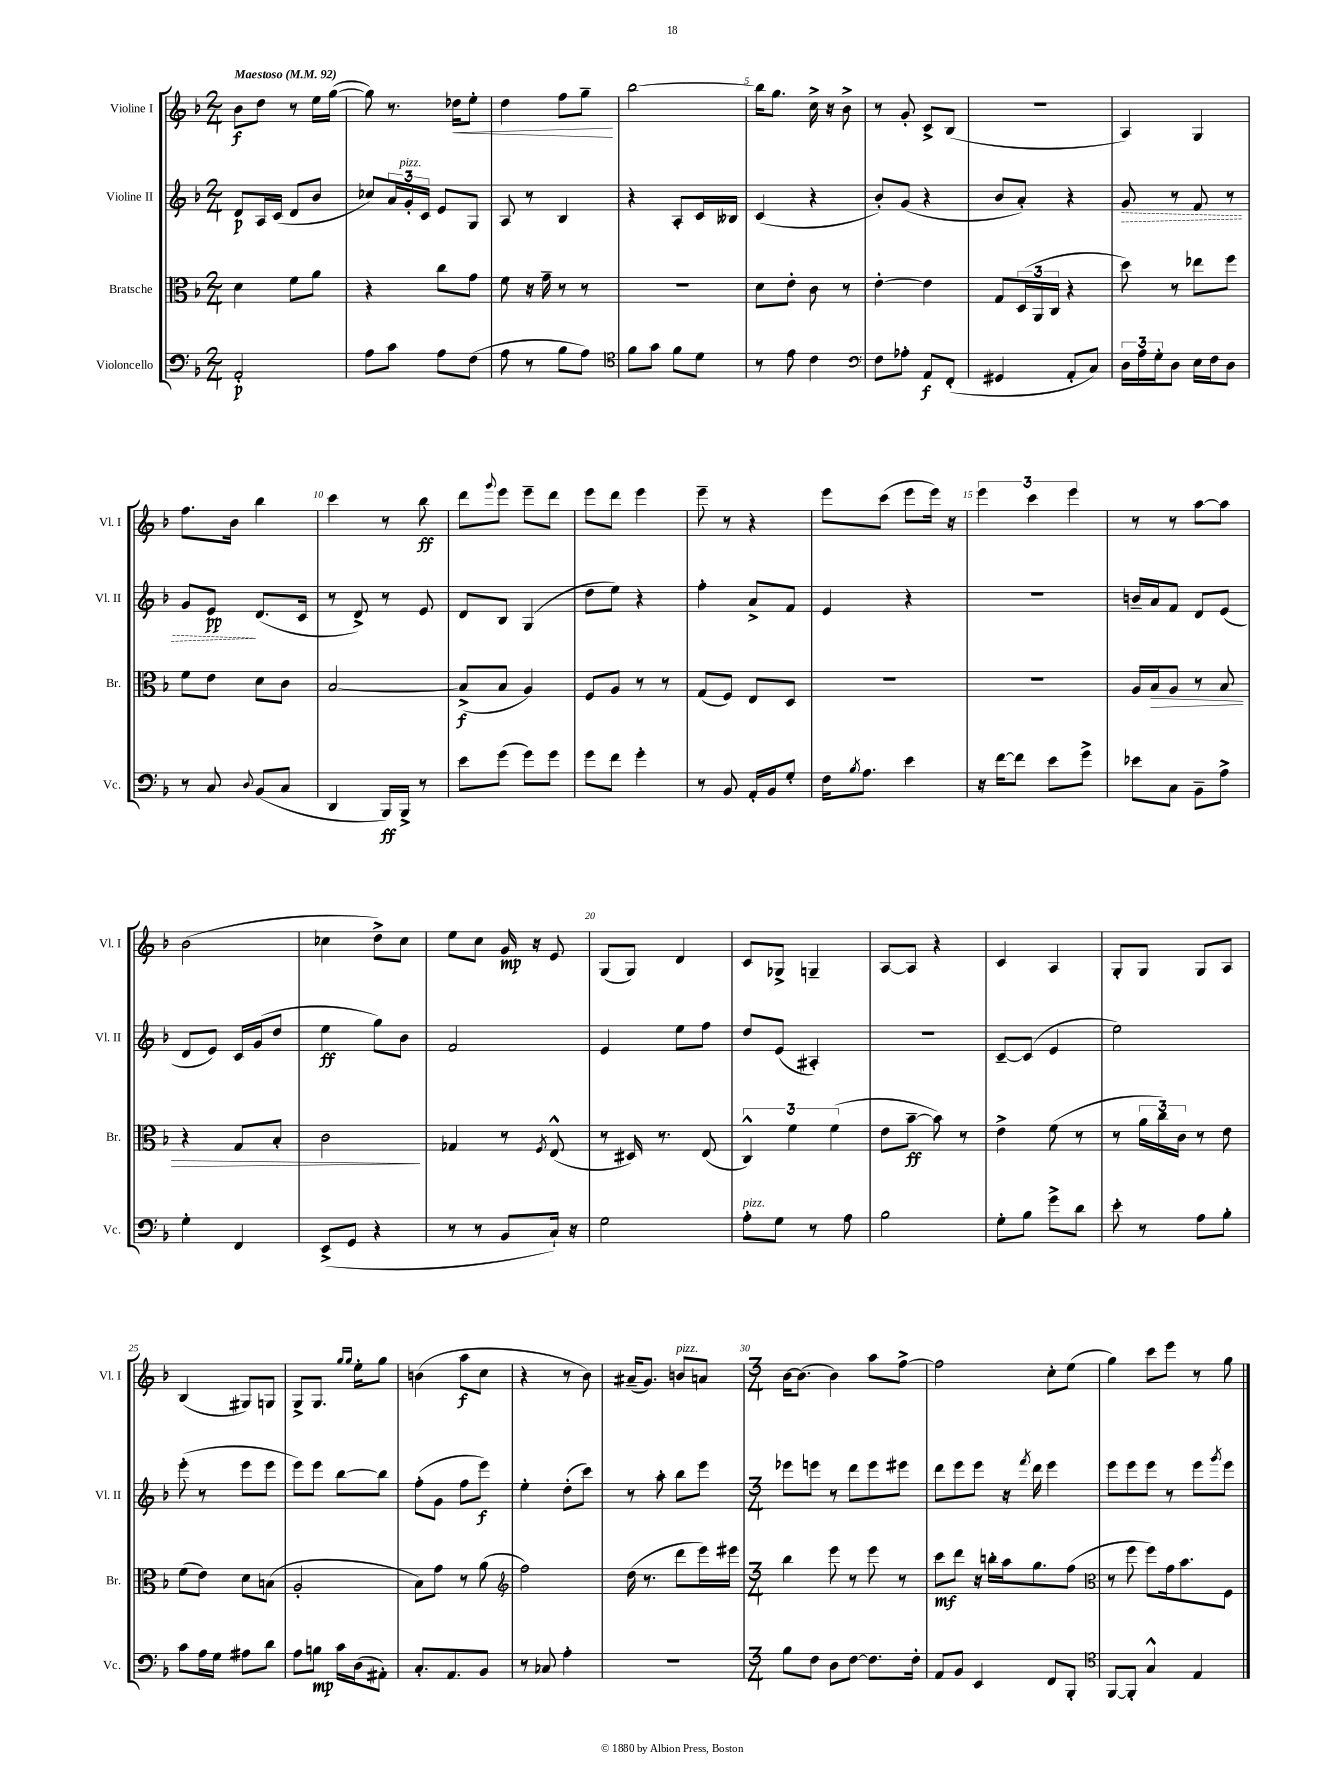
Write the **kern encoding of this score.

**kern	**dynam	**kern	**dynam	**kern	**dynam	**kern	**dynam
*part4	*part4	*part3	*part3	*part2	*part2	*part1	*part1
*staff4	*staff4	*staff3	*staff3	*staff2	*staff2	*staff1	*staff1
*I"Violoncello	*	*I"Bratsche	*	*I"Violine II	*	*I"Violine I	*
*I'Vc.	*	*I'Br.	*	*I'Vl. II	*	*I'Vl. I	*
*clefF4	*	*clefC3	*	*clefG2	*	*clefG2	*
*k[b-]	*	*k[b-]	*	*k[b-]	*	*k[b-]	*
*M2/4	*	*M2/4	*	*M2/4	*	*M2/4	*
*MM92	*	*MM92	*	*MM92	*	*MM92	*
=1	=1	=1	=1	=1	=1	=1	=1
!	!	!	!	!	!	!LO:TX:a:B:t=Maestoso	!
2AA'/	p	4d\	.	8d/L	p	8b-\L	f
.	.	.	.	16A/L	.	8dd\J	.
.	.	.	.	(16c/JJ	.	.	.
.	.	8f\L	.	8d/L	.	8r	.
.	.	8a\J	.	8b-/J	.	16ee\LL	.
.	.	.	.	.	.	([16gg\JJ	.
=2	=2	=2	=2	=2	=2	=2	=2
8A\L	.	4r	.	8cc-X/L)	.	8gg\])	.
8c\J	.	.	.	24a/L	.	8.r	.
!	!	!	!	!LO:TX:a:i:t=pizz.	!	!	!
.	.	.	.	24g'/	.	.	.
.	.	.	.	24c/JJ	.	.	.
8A\L	.	8cc\L	.	8e/L	.	.	.
!	!	!	!	!	!	!	!LO:HP:b
.	.	.	.	.	.	16dd-X\KL	<
(8F\J	.	8g\J	.	8G/J	.	8ee'\J	.
=3	=3	=3	=3	=3	=3	=3	=3
8A\	.	8f\	.	8A/	.	4dd\	.
8r	.	16r	.	8r	.	.	.
.	.	16g~\	.	.	.	.	.
8B-\L	.	8r	.	4B-/	.	8ff\L	.
8A\J)	.	8r	.	.	.	8gg~\J	.
.	.	.	.	.	.	.	[
=4	=4	=4	=4	=4	=4	=4	=4
*clefC4	*	*	*	*	*	*	*
8f\L	.	2r	.	4r	.	[2bb-\	.
8g\J	.	.	.	.	.	.	.
8f\L	.	.	.	8A'/L	.	.	.
8d\J	.	.	.	16c/L	.	.	.
.	.	.	.	16B--X/JJ	.	.	.
=5	=5	=5	=5	=5	=5	=5	=5
8r	.	8d\L	.	(4c/	.	16bb-\KL]	.
.	.	.	.	.	.	8.gg\J	.
8e\	.	8e'\J	.	.	.	.	.
4c\	.	8c\	.	4r	.	16cc^\	.
.	.	.	.	.	.	16r	.
.	.	8r	.	.	.	8b-^\	.
=6	=6	=6	=6	=6	=6	=6	=6
*clefF4	*	*	*	*	*	*	*
8F\L	.	[4e'\	.	8b-'/L)	.	8r	.
8A-X'\J	.	.	.	(8g/J	.	8g'/	.
8AA/L	f	4e\]	.	4r	.	8c^/L	.
(8FF'/J	.	.	.	.	.	(8B-/J	.
=7	=7	=7	=7	=7	=7	=7	=7
4GG#X/	.	8G/L	.	8b-/L	.	2r	.
.	.	(24D/L	.	8a'/J)	.	.	.
.	.	24AA/	.	.	.	.	.
.	.	24C/JJ	.	.	.	.	.
8AA'/L	.	4r	.	4r	.	.	.
8C/J)	.	.	.	.	.	.	.
=8	=8	=8	=8	=8	=8	=8	=8
!	!	!	!	!	!LO:HP:b	!	!
24D\LL	.	8dd\)	.	8g/	>	4A/)	.
24A\	.	.	.	.	.	.	.
24G'\J	.	.	.	.	.	.	.
8D\J	.	8r	.	8r	.	.	.
16E\LL	.	8ee-X\L	.	8f/	.	4G/	.
16F\J	.	.	.	.	.	.	.
8D\J	.	8ff\J	.	8r	.	.	.
!!LO:LB:g=z
=9	=9	=9	=9	=9	=9	=9	=9
8r	.	8f\L	.	8g/L	.	8.ff\L	.
8C/	.	8e\J	.	8e/J	pp	.	.
.	.	.	.	.	.	16b-\Jk	.
8qqD/	.	.	.	.	.	.	.
(8BB-/L	.	8d\L	.	(8.d/L	]	4bb-\	.
8C/J	.	8c\J	.	.	.	.	.
.	.	.	.	16c/Jk	.	.	.
=10	=10	=10	=10	=10	=10	=10	=10
4DD/	.	[2B-/	.	8r	.	4ccc\	.
.	.	.	.	8d^/)	.	.	.
16BBB-/LL)	ff	.	.	8r	.	8r	.
16BBB-^/JJ	.	.	.	.	.	.	.
8r	.	.	.	8e/	.	8bb-\	ff
=11	=11	=11	=11	=11	=11	=11	=11
8e\L	.	(8B-^/L]	f	8d/L	.	8ddd\L	.
.	.	.	.	.	.	8qqggg/	.
(8g\J	.	8B-/J	.	8B-/J	.	8eee\J	.
8g\L)	.	4A/)	.	(4G/	.	8eee~\L	.
8g\J	.	.	.	.	.	8ddd\J	.
=12	=12	=12	=12	=12	=12	=12	=12
8g\L	.	8F/L	.	8dd\L	.	8eee\L	.
8f\J	.	8A/J	.	8ee\J)	.	8ddd\J	.
4g'\	.	8r	.	4r	.	4eee\	.
.	.	8r	.	.	.	.	.
=13	=13	=13	=13	=13	=13	=13	=13
8r	.	(8G/L	.	4ff'\	.	8eee~\	.
8BB-/	.	8F/J)	.	.	.	8r	.
16AA'/LL	.	8E/L	.	8a^/L	.	4r	.
16BB-/J	.	.	.	.	.	.	.
8G'/J	.	8D/J	.	8f/J	.	.	.
=14	=14	=14	=14	=14	=14	=14	=14
16F\KL	.	2r	.	4e/	.	8eee\L	.
8qB-/	.	.	.	.	.	.	.
8.A\J	.	.	.	.	.	.	.
.	.	.	.	.	.	(8ccc\J	.
4e\	.	.	.	4r	.	8eee\L	.
.	.	.	.	.	.	16eee\Jk)	.
.	.	.	.	.	.	16r	.
=15	=15	=15	=15	=15	=15	=15	=15
16r	.	2r	.	2r	.	6eee\	.
[16f\KL	.	.	.	.	.	.	.
8f\J]	.	.	.	.	.	.	.
.	.	.	.	.	.	6ccc\	.
8e\L	.	.	.	.	.	.	.
.	.	.	.	.	.	6eee\	.
8g^\J	.	.	.	.	.	.	.
=16	=16	=16	=16	=16	=16	=16	=16
8e-X\L	.	16A/LL	.	16bn~/LL	.	8r	.
!	!	!	!LO:HP:b	!	!	!	!
.	.	16B-/J	>	16a/J	.	.	.
8C\J	.	8A/J	.	8f/J	.	8r	.
8BB-~\L	.	8r	.	8d/L	.	[8aa\L	.
8A^\J	.	8B-/	.	(8e/J	.	8aa\J]	.
!!LO:LB:g=z
=17	=17	=17	=17	=17	=17	=17	=17
4G'\	.	4r	.	8d/L	.	(2b-\	.
.	.	.	.	8e/J)	.	.	.
4FF/	.	8G/L	.	16c/LL	.	.	.
.	.	.	.	(16g/J	.	.	.
.	.	8B-'/J	.	8dd/J	.	.	.
=18	=18	=18	=18	=18	=18	=18	=18
(8EE^/L	.	2c\	.	4ee\	ff	4cc-X\	.
8GG/J	.	.	.	.	.	.	.
4r	.	.	.	8gg\L)	.	8dd^\L)	.
.	.	.	.	8b-\J	.	8cc-\J	.
.	.	.	]	.	.	.	.
=19	=19	=19	=19	=19	=19	=19	=19
8r	.	4G-X/	.	2f/	.	8ee\L	.
8r	.	.	.	.	.	8cc\J	.
8BB-/L	.	8r	.	.	.	16g/	mp
.	.	.	.	.	.	16r	.
.	.	8qF/	.	.	.	.	.
16C`/Jk)	.	(8E^^/	.	.	.	8e/	.
16r	.	.	.	.	.	.	.
=20	=20	=20	=20	=20	=20	=20	=20
2G\	.	8r	.	4e/	.	(8G/L	.
.	.	16D#X/)	.	.	.	8G/J)	.
.	.	8.r	.	.	.	.	.
.	.	.	.	8ee\L	.	4d/	.
.	.	(8E/	.	8ff\J	.	.	.
=21	=21	=21	=21	=21	=21	=21	=21
!LO:TX:a:i:t=pizz.	!	!	!	!	!	!	!
8A'\L	.	6C^^/)	.	8dd/L	.	8c/L	.
8G\J	.	.	.	(8e/J	.	8G-X^/J	.
.	.	6f\	.	.	.	.	.
8r	.	.	.	4A#X'/)	.	4Gn~/	.
.	.	(6f\	.	.	.	.	.
8A\	.	.	.	.	.	.	.
=22	=22	=22	=22	=22	=22	=22	=22
2B-\	.	8e\L	.	2r	.	[8A/L	.
.	.	[8b-~\J	ff	.	.	8A/J]	.
.	.	8b-\])	.	.	.	4r	.
.	.	8r	.	.	.	.	.
=23	=23	=23	=23	=23	=23	=23	=23
8G'\L	.	4e^\	.	[8c~/L	.	4c/	.
8B-\J	.	.	.	(8c/J]	.	.	.
8g^\L	.	(8f\	.	4e/	.	4A/	.
8d\J	.	8r	.	.	.	.	.
=24	=24	=24	=24	=24	=24	=24	=24
8e'\	.	8r	.	2ee\)	.	8G'/L	.
8r	.	24a\LL	.	.	.	8G/J	.
.	.	24cc\)	.	.	.	.	.
.	.	24c\JJ	.	.	.	.	.
8A\L	.	8r	.	.	.	8G/L	.
8B-'\J	.	8e\	.	.	.	8A/J	.
!!LO:LB:g=z
=25	=25	=25	=25	=25	=25	=25	=25
8c\L	.	(8f\L	.	(8eee'\	.	(4B-/	.
16A\L	.	8e\J)	.	8r	.	.	.
16G\JJ	.	.	.	.	.	.	.
8A#X\L	.	8d\L	.	8eee\L	.	8G#X/L)	.
8d\J	.	(8Bn\J	.	8eee\J	.	8Gn/J	.
=26	=26	=26	=26	=26	=26	=26	=26
8A\L	.	2A'/	.	8eee\L)	.	8G^/L	.
8Bn\J	mp	.	.	8eee\J	.	8.G/J	.
16c\LL	.	.	.	[8bb-\L	.	.	.
.	.	.	.	.	.	16qqgg/LL	.
.	.	.	.	.	.	16qqgg/JJ	.
(16D\J	.	.	.	.	.	16ee'\KL	.
8AA#X'\J)	.	.	.	8bb-\J]	.	8gg\J	.
=27	=27	=27	=27	=27	=27	=27	=27
8.C'/L	.	8B-\L)	.	(8ff'\L	.	(4bn\	.
.	.	8g\J	.	8g\J	.	.	.
8.AA/	.	.	.	.	.	.	.
.	.	8r	.	8ff\L	.	8aa\L	f
8BB-/J	.	(8a\	.	8eee\J)	f	8cc\J	.
=28	=28	=28	=28	=28	=28	=28	=28
*	*	*clefG2	*	*	*	*	*
8r	.	2ff\)	.	4ee'\	.	4r	.
8C-X/	.	.	.	.	.	.	.
4A'\	.	.	.	(8dd'\L	.	8r	.
.	.	.	.	8ccc\J)	.	8b-\)	.
=29	=29	=29	=29	=29	=29	=29	=29
2r	.	(16dd\	.	8r	.	(16a#X~/KL	.
.	.	8.r	.	.	.	8.g/J)	.
.	.	.	.	8aa'\	.	.	.
!	!	!	!	!	!	!LO:TX:a:i:t=pizz.	!
.	.	8ddd\L	.	8bb-\L	.	8bn/L	.
.	.	16eee\L)	.	8eee\J	.	8an/J	.
.	.	16eee#X\JJ	.	.	.	.	.
=30	=30	=30	=30	=30	=30	=30	=30
*M3/4	*	*M3/4	*	*M3/4	*	*M3/4	*
8B-\L	.	4bb-\	.	8eee-X\L	.	[16b-\KL	.
.	.	.	.	.	.	(8.b-\J]	.
8F\J	.	.	.	8eeen\J	.	.	.
8D\L	.	8eee\	.	8r	.	4b-\)	.
[8F\J	.	8r	.	8ddd\L	.	.	.
8.F\L]	.	8eee\	.	8eee\	.	8aa\L	.
.	.	8r	.	8eee#X\J	.	[8ff^\J	.
16F'\Jk	.	.	.	.	.	.	.
=31	=31	=31	=31	=31	=31	=31	=31
8AA/L	.	8ccc\L	mf	8ddd\L	.	2ff\]	.
8BB-/J	.	8ddd\J	.	8eee\	.	.	.
4EE/	.	16r	.	8eee\J	.	.	.
.	.	16bbn'\LL	.	.	.	.	.
.	.	16aa\J	.	16r	.	.	.
.	.	.	.	8qfff/	.	.	.
.	.	8.gg\	.	16ddd\	.	.	.
8FF/L	.	.	.	4eee\	.	8cc'\L	.
8BBB-'/J	.	(8ff\J	.	.	.	(8ee\J	.
=32	=32	=32	=32	=32	=32	=32	=32
*clefC4	*	*clefC3	*	*	*	*	*
[8FF/L	.	8r	.	8eee\L	.	4gg\)	.
8FF'/J]	.	8ff\	.	8eee\	.	.	.
4G^^/	.	8ff\L)	.	8eee\J	.	8ccc\L	.
.	.	16g\k	.	8r	.	8eee\J	.
.	.	8.b-\	.	.	.	.	.
4E/	.	.	.	8eee\L	.	8r	.
.	.	.	.	8qggg/	.	.	.
.	.	8F\J	.	8eee\J	.	8gg\	.
==	==	==	==	==	==	==	==
*-	*-	*-	*-	*-	*-	*-	*-
